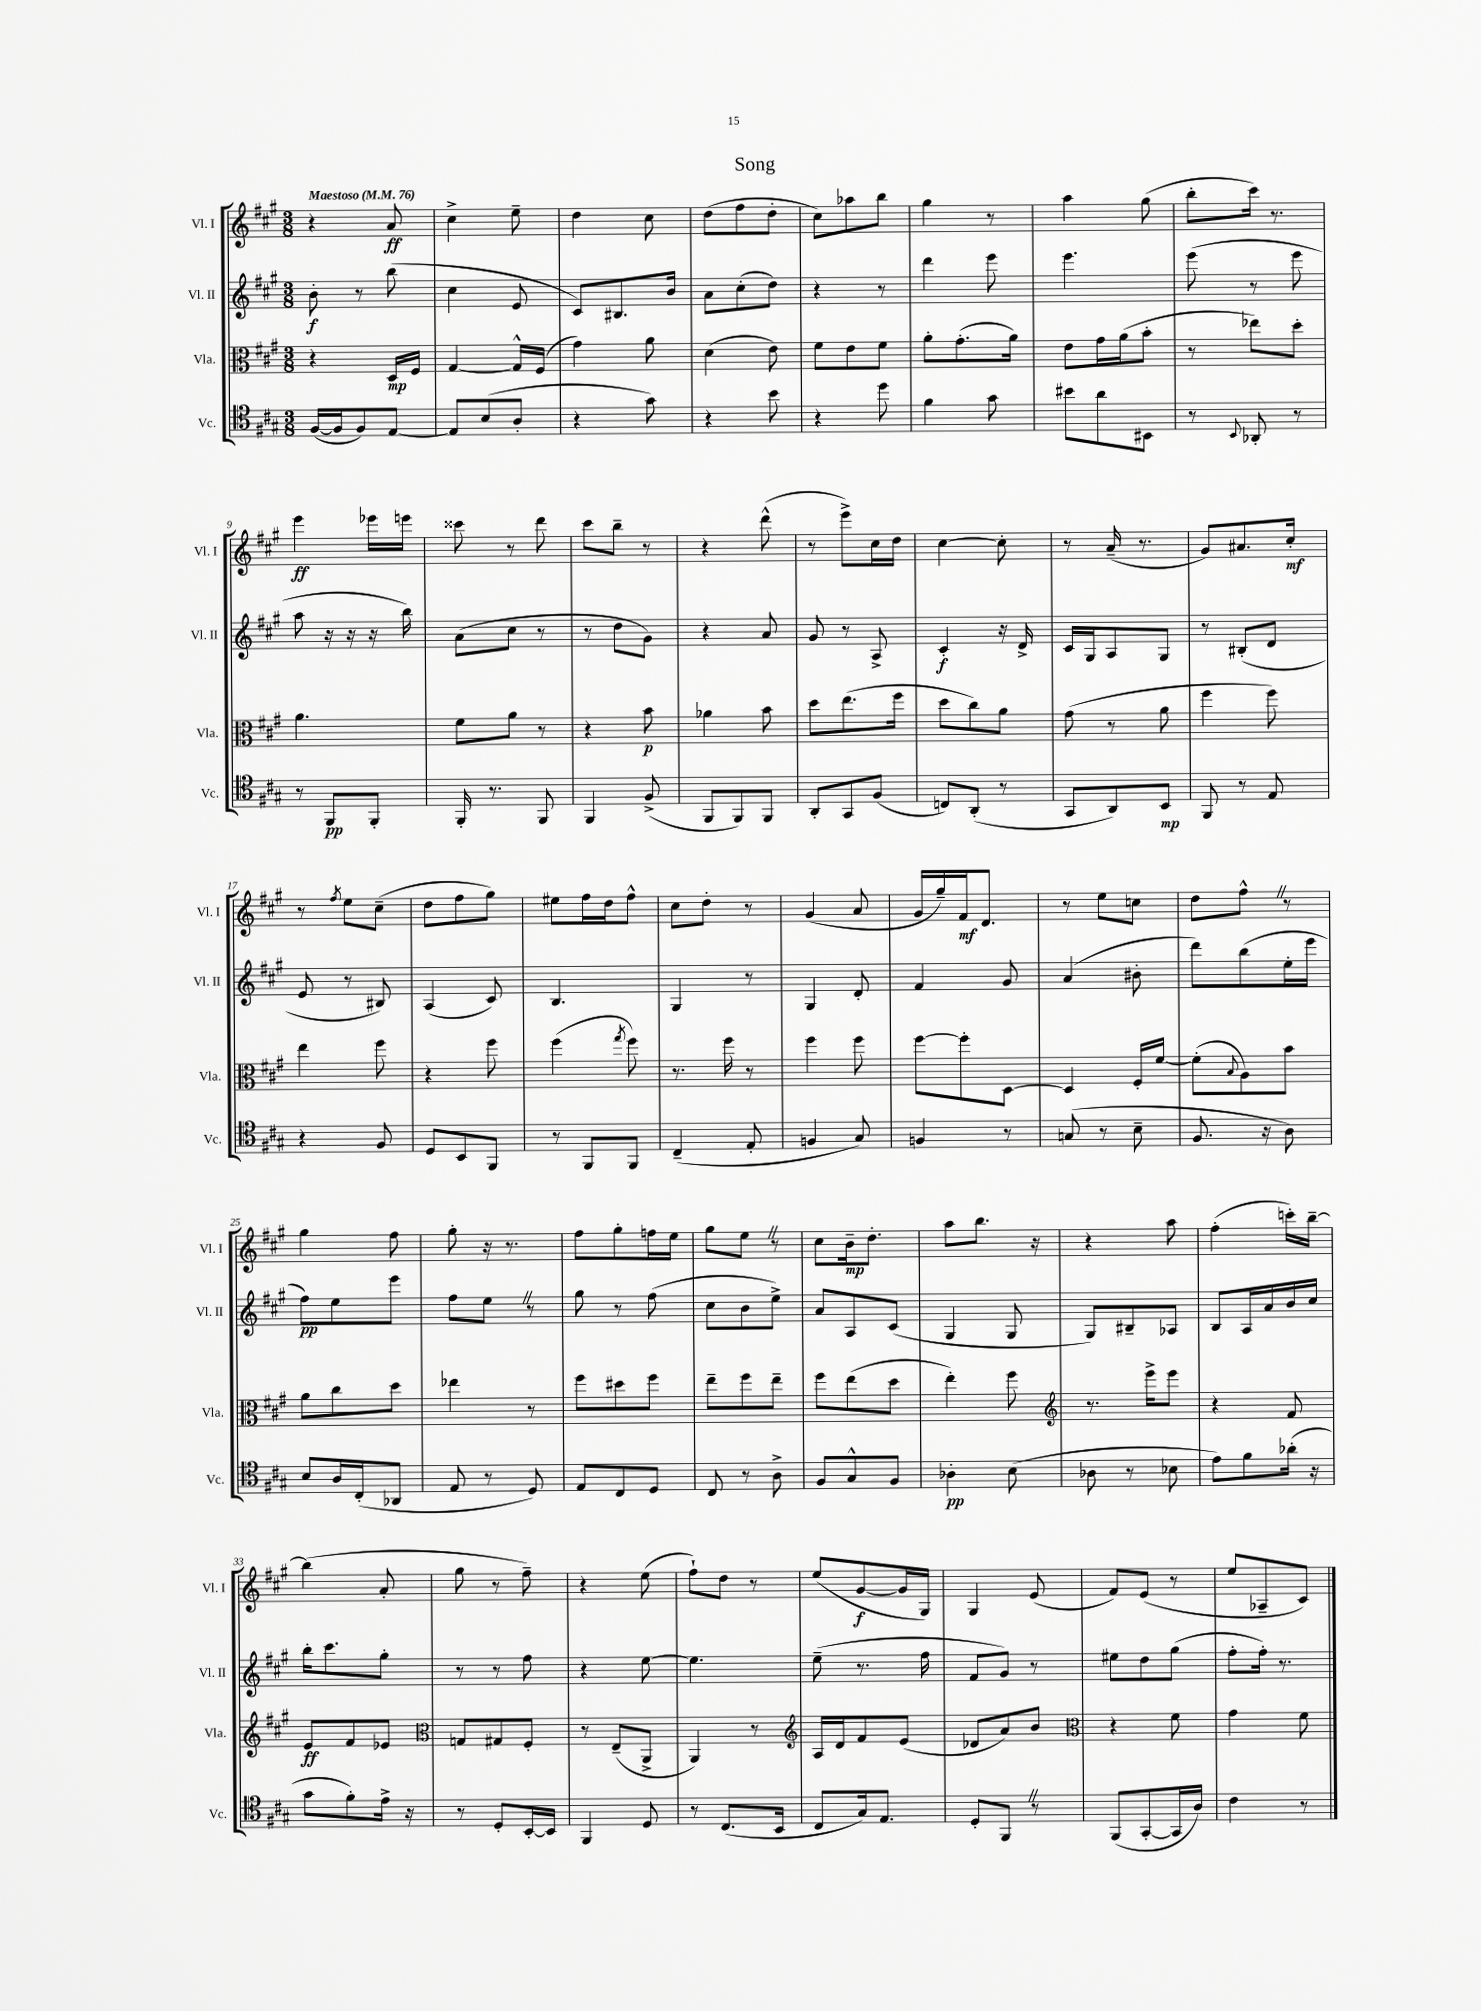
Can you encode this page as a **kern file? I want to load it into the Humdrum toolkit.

**kern	**kern	**kern	**kern
*staff4	*staff3	*staff2	*staff1
*clefC4	*clefC3	*clefG2	*clefG2
*k[f#c#g#]	*k[f#c#g#]	*k[f#c#g#]	*k[f#c#g#]
*M3/8	*M3/8	*M3/8	*M3/8
*MM76	*MM76	*MM76	*MM76
([16F#	4r	8b'	4r
16F#]	.	.	.
8F#)	.	8r	.
[8E	16D	(8bb	8a
.	16F#	.	.
=	=	=	=
8E]	[4G#	4cc#	4cc#^
(8B	.	.	.
8A'	16G#^^]	8e	8ee~
.	(16F#	.	.
=	=	=	=
4r	4g#)	8c#)	4dd
.	.	8.B#	.
8g#)	8a	.	8cc#
.	.	16b	.
=	=	=	=
4r	(4d	8a	(8dd
.	.	(8cc#'	8ff#
8b	8e)	8dd)	8dd'
=	=	=	=
4r	8f#	4r	8cc#)
.	8e	.	8aa-
8dd	8f#	8r	8bb
=	=	=	=
4f#	8a'	4ddd	4gg#
.	(8.g#'	.	.
8g#	.	8eee	8r
.	16a)	.	.
=	=	=	=
8b#	8e	4.eee	4aa
8a	16g#	.	.
.	(16a	.	.
8BB#	8b'	.	(8gg#
=	=	=	=
8r	8r	(8eee	8bb'
8qqBB	.	.	.
8AA-'	8ee-)	8r	16ccc#)
.	.	.	8.r
8r	8dd'	8eee	.
=	=	=	=
8r	4.a	8aa	4eee
8FF#	.	16r	.
.	.	16r	.
8FF#'	.	16r	16eee-
.	.	16bb)	16eee
=	=	=	=
16FF#'	8f#	(8a	8ccc##
8.r	.	.	.
.	8a	8cc#	8r
8FF#	8r	8r	8ddd
=	=	=	=
4FF#	4r	8r	8ccc#
.	.	8dd	8bb~
(8F#^	8b	8g#)	8r
=	=	=	=
8FF#	4a-	4r	4r
8FF#)	.	.	.
8FF#	8b	8a	(8ddd^^
=	=	=	=
8AA'	8dd	8g#	8r
8GG#	(8.ee	8r	8eee^)
(8F#	.	8A^	16cc#
.	16ff#	.	16dd
=	=	=	=
8C)	8dd	4c#'	[4cc#
(8AA'	8cc#)	.	.
8r	8a	16r	8cc#']
.	.	16d^	.
=	=	=	=
8GG#	(8g#	16c#	8r
.	.	16G#	.
8AA)	8r	8A	(16a~
.	.	.	8.r
8BB	8a	8G#	.
=	=	=	=
8FF#	4ff#	8r	8g#)
8r	.	(8B#'	8.a#
8E	8ff#)	8d	.
.	.	.	16cc#'
=	=	=	=
4r	4ee	8e	8r
.	.	.	8qff#
.	.	8r	8ee
8F#	8ff#	8B#)	(8cc#~
=	=	=	=
8D	4r	(4A	8dd
8BB	.	.	8ff#
8FF#	8ff#	8c#)	8gg#)
=	=	=	=
8r	(4ff#	4.B	8ee#
8FF#	.	.	16ff#
.	.	.	16dd
.	8qgg#	.	.
8FF#	8ff#)	.	8ff#^^
=	=	=	=
(4C#~	8.r	4G#	8cc#
.	.	.	8dd'
.	16ff#	.	.
8E'	8r	8r	8r
=	=	=	=
4F	4ff#	4G#	(4g#
8G#)	8ff#	8d'	8a
=	=	=	=
4F	[8ff#	4f#	16g#
.	.	.	16gg#~)
.	8ff#']	.	16f#
.	.	.	8.d
8r	[8D	8g#	.
=	=	=	=
(8G	4D]	(4a	8r
8r	.	.	8ee
8B~	16F#'	8b#'	8cc
.	[16f#	.	.
=	=	=	=
8.F#	(8f#']	8ddd)	8dd
.	8qqB	.	.
.	8A)	(8bb	8ff#^^
16r	.	.	.
8A)	8b	16ee'	8r
.	.	16eee	.
=	=	=	=
8B	8a	8ff#)	4gg#
16A	8cc#	8ee	.
(16C#'	.	.	.
8AA-	8dd	8eee	8ff#
=	=	=	=
8E	4ee-	8ff#	8gg#'
8r	.	8ee	16r
.	.	.	8.r
8D)	8r	8r	.
=	=	=	=
8E	8ff#	8gg#	8ff#
8C#	8dd#	8r	8gg#'
8D	8ff#	(8ff#	16ff
.	.	.	16ee
=	=	=	=
8C#	8ee~	8cc#	8gg#
8r	8ff#	8b	8ee
8A^	8ee~	8ee^)	8r
=	=	=	=
8F#	8ff#	8a	8cc#
8G#^^	(8ee	8A	16b~
.	.	.	8.dd'
8F#	8dd	(8c#	.
=	=	=	=
4A-'	4ee')	4G#	8aa
.	.	.	8.bb
(8B	8ff#	8G#	.
.	.	.	16r
=	=	=	=
*	*clefG2	*	*
8A-	8.r	8G#)	4r
8r	.	8B#~	.
.	16eee^	.	.
8B-	8eee	8A-	8aa
=	=	=	=
8e)	4r	8B	(4ff#'
8f#	.	16A	.
.	.	16a	.
(16a-'	8f#	16b	16ccc')
16r	.	16cc#	[16bb~
=	=	=	=
8g#	8e	16bb'	(4bb]
.	.	8.ccc#	.
8f#')	8f#	.	.
16e^	8e-	8gg#'	8a'
16r	.	.	.
=	=	=	=
*	*clefC3	*	*
8r	8G	8r	8gg#
8D'	8G#	8r	8r
[16BB'	8F#'	8ff#	8ff#~)
16BB]	.	.	.
=	=	=	=
4FF#	8r	4r	4r
.	(8E~	.	.
8D	8AA^	[8ee	(8ee
=	=	=	=
8r	4AA)	4.ee]	8ff#`)
(8.C#	.	.	8dd
.	8r	.	8r
16BB	.	.	.
=	=	=	=
*	*clefG2	*	*
8C#	16A	(8ee~	(8ee
.	16d	.	.
16G#)	8f#	8.r	[8g#
8.E	.	.	.
.	(8e	.	16g#]
.	.	16ff#	16G#)
=	=	=	=
8D'	8d-	8f#	4G#
8FF#	8a)	8g#)	.
8r	8b	8r	(8e
=	=	=	=
*	*clefC3	*	*
(8FF#	4r	8ee#	8f#)
[8GG#'	.	8dd	(8e
16GG#]	8f#	(8gg#	8r
16A)	.	.	.
=	=	=	=
4c#	4g#	8ff#'	8ee
.	.	16ff#')	8A-~
.	.	8.r	.
8r	8f#	.	8c#)
==	==	==	==
*-	*-	*-	*-
